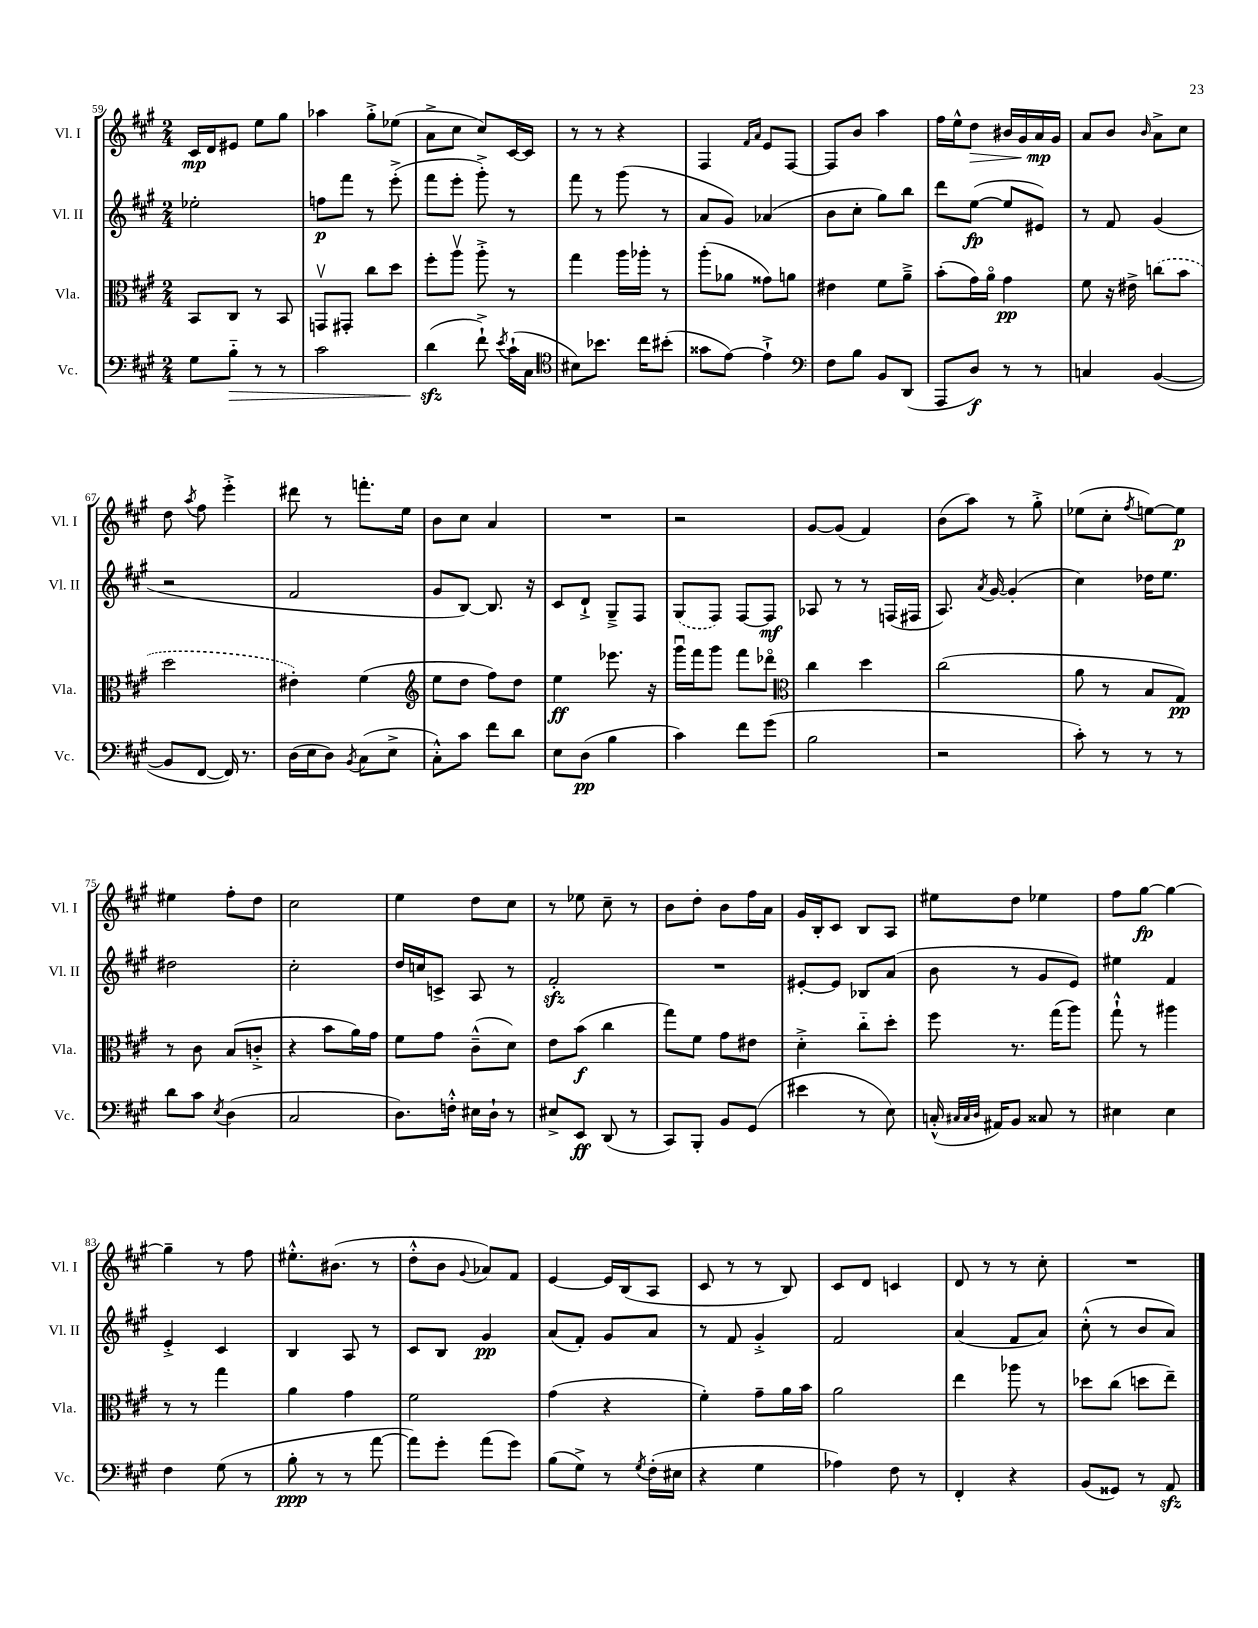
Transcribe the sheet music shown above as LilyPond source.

<<
\new StaffGroup <<
\new Staff = "s0" \with { instrumentName = "Vl. I" shortInstrumentName = "Vl. I" } {
    \clef treble \key a \major \numericTimeSignature \time 2/4
    \autoBeamOff cis'16[\mp d'16 eis'8] e''8[ gis''8] |
    aes''4 gis''8[-.-> ees''8]( |
    a'8[-> cis''8] cis''8[) cis'16~ cis'16] |
    r8 r8 r4 |
    fis4 \grace { fis'16[ a'16] } e'8[ fis8]~ |
    fis8[ b'8] a''4 |
    fis''16[ e''16-^ d''8]\> bis'16[ gis'16 a'16\mp\! gis'16] |
    a'8[ b'8] \grace { b'16 } a'8[-> cis''8] |
    d''8 \acciaccatura { a''8 } fis''8 e'''4-.-> |
    dis'''8 r8 f'''8.[-. e''16] |
    b'8[ cis''8] a'4 |
    R2 |
    r2 |
    gis'8[~ gis'8]( fis'4) |
    b'8[( a''8]) r8 gis''8-.-> |
    ees''8[( cis''8]-. \acciaccatura { fis''8 } e''8[~) e''8]\p |
    eis''4 fis''8[-. d''8] |
    cis''2 |
    e''4 d''8[ cis''8] |
    r8 ees''8 cis''8-- r8 |
    b'8[ d''8]-. b'8[ fis''16 a'16] |
    gis'16[ b16-. cis'8] b8[ a8] |
    eis''8[ d''8] ees''4 |
    fis''8[ gis''8]~\fp gis''4~ |
    gis''4-- r8 fis''8 |
    eis''8.[-.-^ bis'8.]( r8 |
    d''8[-.-^ b'8] \appoggiatura { gis'8 } aes'8[) fis'8] |
    e'4~ e'16[ b16( a8] |
    cis'8 r8 r8 b8) |
    cis'8[ d'8] c'4 |
    d'8 r8 r8 cis''8-. |
    R2 \bar "|." |
}
\new Staff = "s1" \with { instrumentName = "Vl. II" shortInstrumentName = "Vl. II" } {
    \clef treble \key a \major \numericTimeSignature \time 2/4
    \autoBeamOff ees''2-. |
    f''8[\p fis'''8] r8 e'''8-.->( |
    fis'''8[ e'''8]-. gis'''8-.->) r8 |
    fis'''8 r8 gis'''8( r8 |
    a'8[ gis'8]) aes'4( |
    b'8[ cis''8]-. gis''8[) b''8] |
    d'''8[ e''8]~\fp( e''8[ eis'8]) |
    r8 fis'8 gis'4( |
    r2 |
    fis'2 |
    gis'8[ b8]~) b8. r16 |
    cis'8[ d'8]-!-> gis8[---> fis8] |
    \once \slurDashed gis8[( fis8]) fis8[~ fis8]\mf |
    aes8 r8 r8 f16[( fis16] |
    a8.) \acciaccatura { a'8 } gis'16~ gis'4-.( |
    cis''4) des''16[ e''8.] |
    dis''2 |
    cis''2-. |
    d''16[ c''16 c'8]-> a8 r8 |
    fis'2-.\sfz |
    R2 |
    eis'8[~-. eis'8] bes8[ a'8]( |
    b'8 r8 gis'8[ e'8]) |
    eis''4 fis'4 |
    e'4-.-> cis'4 |
    b4 a8 r8 |
    cis'8[ b8] gis'4\pp |
    a'8[( fis'8]-.) gis'8[ a'8] |
    r8 fis'8 gis'4-.-> |
    fis'2 |
    a'4( fis'8[ a'8]) |
    cis''8-.-^( r8 b'8[ a'8]) \bar "|." |
}
\new Staff = "s2" \with { instrumentName = "Vla." shortInstrumentName = "Vla." } {
    \clef alto \key a \major \numericTimeSignature \time 2/4
    \autoBeamOff b,8[ cis8] r8 b,8 |
    g,8[\upbow gis,8]-. cis''8[ d''8] |
    fis''8[-. a''8]\upbow a''8-.-> r8 |
    gis''4 a''16[ aes''16]-. r8 |
    a''8[-.( aes'8] gisis'8[) a'8] |
    eis'4 fis'8[ a'8]---> |
    b'8[-.( gis'16) a'16]\flageolet gis'4\pp |
    fis'8 r16 eis'16-> \once \slurDashed c''8[( b'8] |
    d''2 |
    eis'4-.) fis'4( |
    \clef treble e''8[ d''8] fis''8[) d''8] |
    e''4\ff ees'''8. r16 |
    gis'''16[\downbow fis'''16 gis'''8] fis'''8[ des'''8]\flageolet |
    \clef alto cis''4 d''4 |
    cis''2( |
    a'8 r8 b8[ gis8]\pp) |
    r8 cis'8 b8[( c'8]-.-> |
    r4 b'8[ a'16) gis'16] |
    fis'8[ gis'8] cis'8[---^( d'8]) |
    e'8[ b'8]\f( cis''4 |
    gis''8[) fis'8] gis'8[ eis'8] |
    d'4-.-> cis''8[-_ d''8]-. |
    fis''8 r8. gis''16[( a''8]) |
    gis''8-!-^ r8 ais''4 |
    r8 r8 gis''4 |
    a'4 gis'4 |
    fis'2 |
    gis'4( r4 |
    fis'4-.) gis'8[-- a'16 b'16] |
    a'2 |
    e''4 aes''8 r8 |
    des''8[ cis''8]( d''8[ e''8]--) \bar "|." |
}
\new Staff = "s3" \with { instrumentName = "Vc." shortInstrumentName = "Vc." } {
    \clef bass \key a \major \numericTimeSignature \time 2/4
    \autoBeamOff gis8[ b8]-_\> r8 r8 |
    cis'2 |
    d'4\sfz\!( fis'8-!->) \acciaccatura { e'8 } cis'16[-!( cis16] |
    \clef tenor bis8[) bes'8.] cis''16[ bis'8]-.( |
    gisis'8[ e'8]~) e'4-!-> |
    \clef bass fis8[ b8] b,8[ d,8]( |
    a,,8[ d8]\f) r8 r8 |
    c4 b,4~( |
    b,8[ fis,8]~ fis,16) r8. |
    d16[( e16 d8]) \acciaccatura { b,8 } cis8[( e8]-> |
    cis8[-.-^) cis'8] fis'8[ d'8] |
    e8[ d8]\pp( b4 |
    cis'4) fis'8[ gis'8]( |
    b2 |
    r2 |
    cis'8-.) r8 r8 r8 |
    d'8[ cis'8] \acciaccatura { e8 } d4( |
    cis2 |
    d8.[) f16]-.-^ eis16[ d16]-! r8 |
    eis8[-> e,8]\ff d,8( r8 |
    cis,8[) b,,8]-. b,8[ gis,8]( |
    eis'4 r8 e8) |
    c16-.-^( \grace { cis32[ cis32 d32] } ais,16[) b,8] cisis8 r8 |
    eis4 eis4 |
    fis4 gis8( r8 |
    b8-.\ppp r8 r8 a'8~ |
    a'8[) gis'8]-. a'8[( gis'8]) |
    b8[( gis8]->) r8 \acciaccatura { gis8 } fis16[-.( eis16] |
    r4 gis4 |
    aes4) fis8 r8 |
    fis,4-. r4 |
    b,8[( gisis,8]) r8 a,8\sfz \bar "|." |
}
>>
>>
\layout { \context { \Score currentBarNumber = #59 } }
